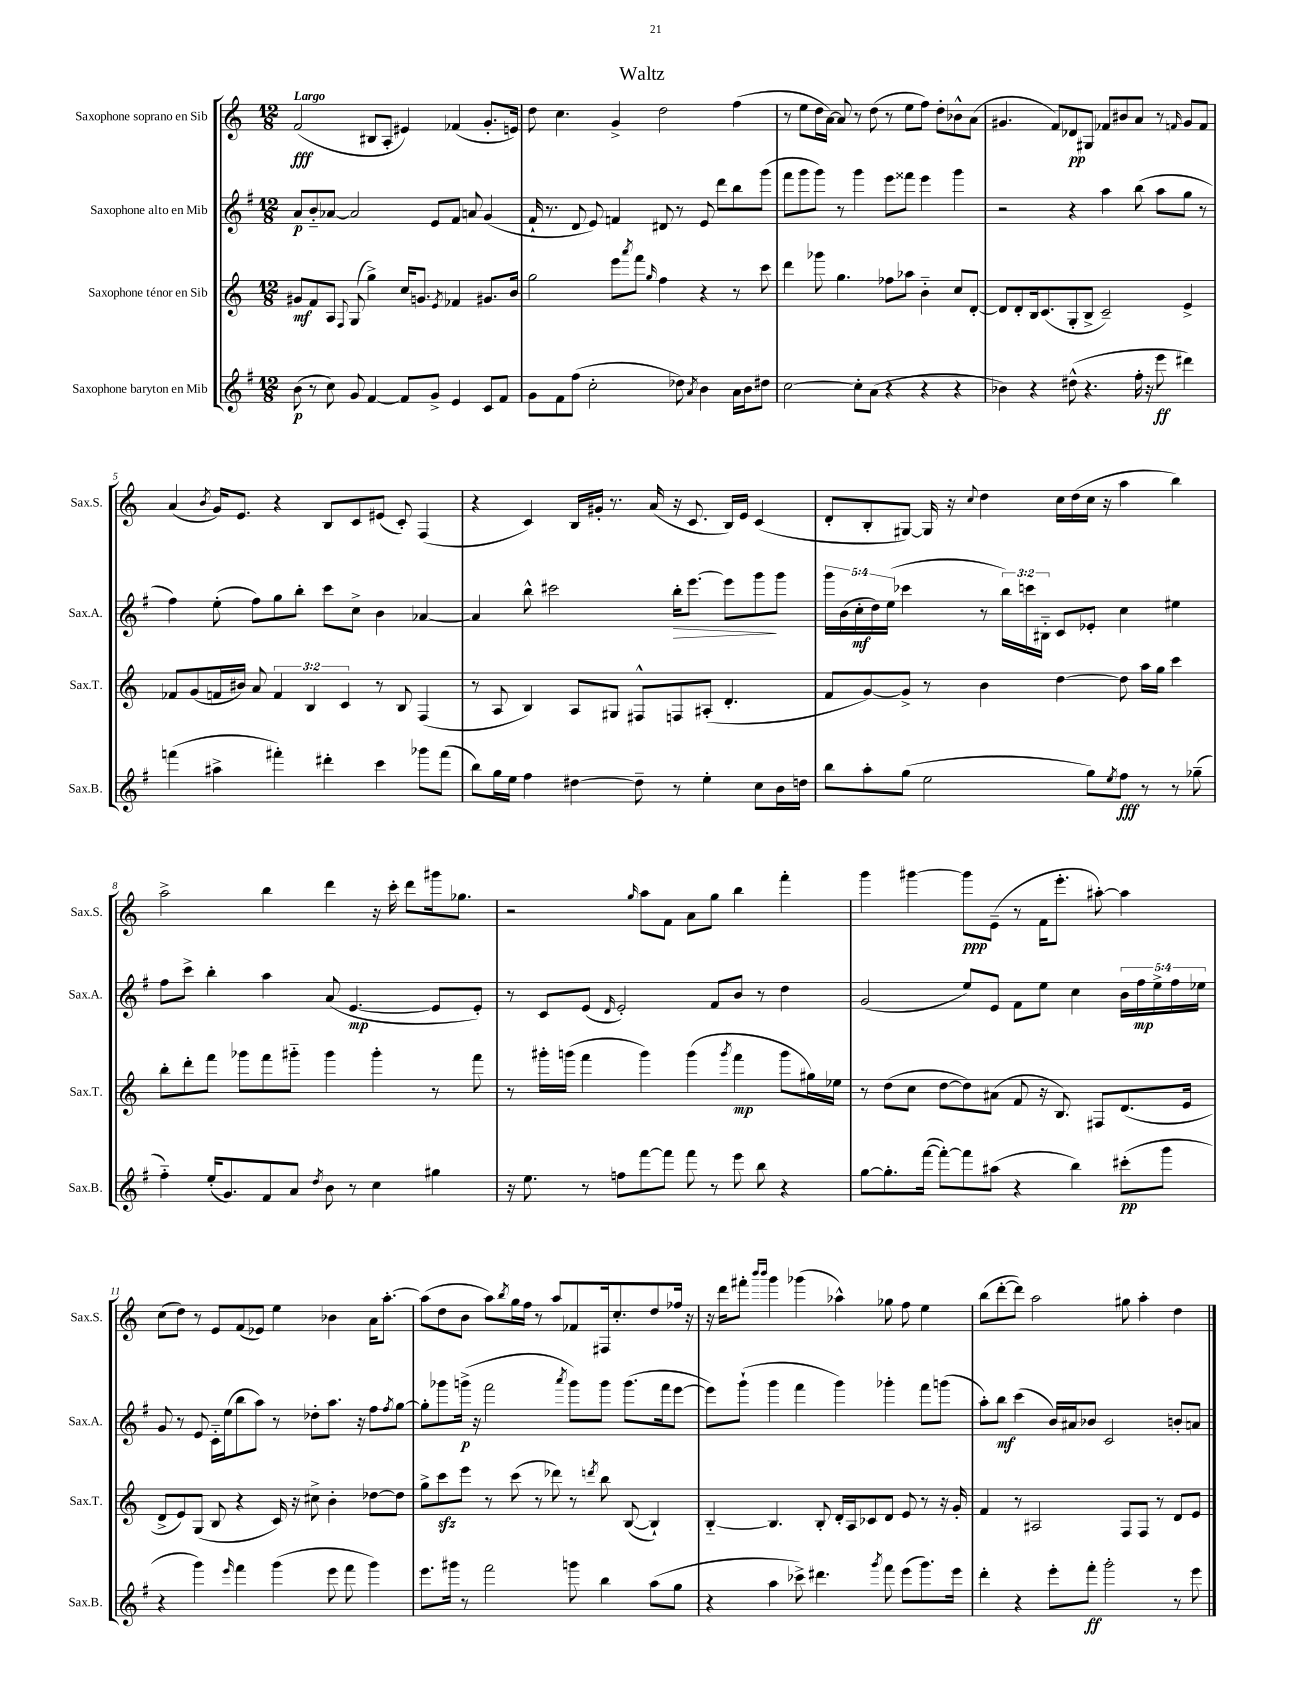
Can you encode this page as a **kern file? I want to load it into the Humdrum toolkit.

**kern	**dynam	**kern	**dynam	**kern	**dynam	**kern	**dynam
*part4	*part4	*part3	*part3	*part2	*part2	*part1	*part1
*staff4	*staff4	*staff3	*staff3	*staff2	*staff2	*staff1	*staff1
*I"Saxophone baryton en Mib	*	*I"Saxophone ténor en Sib	*	*I"Saxophone alto en Mib	*	*I"Saxophone soprano en Sib	*
*I'Sax.B.	*	*I'Sax.T.	*	*I'Sax.A.	*	*I'Sax.S.	*
*clefG2	*	*clefG2	*	*clefG2	*	*clefG2	*
*k[f#]	*	*k[]	*	*k[f#]	*	*k[]	*
*M12/8	*	*M12/8	*	*M12/8	*	*M12/8	*
=1	=1	=1	=1	=1	=1	=1	=1
!	!	!	!	!	!	!LO:TX:a:B:t=Largo	!
(8b\	p	8g#X/L	mf	8a/L	p	(2f/	fff
8r	.	8f/	.	8b/	.	.	.
8cc\)	.	8A/J	.	[8a-X/J	.	.	.
.	.	8qqF/	.	.	.	.	.
8g/	.	(8G/	.	2a-/]	.	.	.
[4f#/	.	4gg^\)	.	.	.	8B#X/L	.
.	.	.	.	.	.	8A'/J	.
8f#/L]	.	16cc/KL	.	.	.	4e#X/)	.
.	.	8.gn/J	.	.	.	.	.
8g^/J	.	.	.	8e/L	.	.	.
.	.	8qe/	.	.	.	.	.
4e/	.	4f-X/	.	8f#/J	.	(4f-X/	.
.	.	.	.	8an/	.	.	.
8c/L	.	8.g#X/L	.	(4g/	.	8.g'/L	.
8f#/J	.	.	.	.	.	.	.
.	.	16b/Jk	.	.	.	16en/Jk)	.
=2	=2	=2	=2	=2	=2	=2	=2
8g\L	.	2gg\	.	16f#`/	.	8dd\	.
.	.	.	.	8.r	.	.	.
8f#\	.	.	.	.	.	4.cc\	.
(8ff#\J	.	.	.	8d/	.	.	.
2cc'\	.	.	.	8e/)	.	.	.
.	.	8eee\L	.	4fn/	.	4g^/	.
.	.	8qaaa/	.	.	.	.	.
.	.	8fff\J	.	.	.	.	.
.	.	16qqgg/	.	.	.	.	.
.	.	4ff\	.	8d#X/	.	2dd\	.
8dd-X\)	.	.	.	8r	.	.	.
8qa/	.	.	.	.	.	.	.
4b\	.	4r	.	8e/	.	.	.
.	.	.	.	8ddd\L	.	.	.
16a\LL	.	8r	.	8bb\	.	(4ff\	.
16b\J	.	.	.	.	.	.	.
8dd#X\J	.	8ccc\	.	(8ggg\J	.	.	.
=3	=3	=3	=3	=3	=3	=3	=3
[2cc\	.	4ddd\	.	8fff#\L	.	8r	.
.	.	.	.	8ggg\	.	8ee\L	.
.	.	8ggg-X\	.	8ggg\J)	.	16dd\L	.
.	.	.	.	.	.	[16a\JJ)	.
.	.	4.gg\	.	8r	.	8a/]	.
8cc'\L]	.	.	.	4ggg\	.	8r	.
(8a\J	.	.	.	.	.	(8dd\	.
4r	.	8ff-X\L	.	8eee\L	.	8r	.
.	.	8aa-X\J	.	8fff##X\J	.	8ee\L	.
4r	.	4b\	.	4eee\	.	8ff\J)	.
.	.	.	.	.	.	8dd'\L	.
4r	.	8cc/L	.	4ggg\	.	8b-X^^\	.
.	.	[8d'/J	.	.	.	(8a\J	.
=4	=4	=4	=4	=4	=4	=4	=4
4b-X\)	.	8d/L]	.	2r	.	4.g#X/	.
.	.	8d'/	.	.	.	.	.
4r	.	16B/k	.	.	.	.	.
.	.	(8.c/	.	.	.	.	.
.	.	.	.	.	.	8f/L)	.
(8dd#X^^\	.	8G'/	.	4r	.	8d-X/	pp
4.r	.	8B^/J	.	.	.	8G#X/J	.
.	.	2c~/)	.	4aa\	.	8f-X/L	.
.	.	.	.	.	.	8b#X/	.
16ff#'\	.	.	.	(8bb\	.	8a/J	.
16r	.	.	.	.	.	.	.
8eee\	ff	.	.	8aa\L	.	8r	.
.	.	.	.	.	.	16qqfn/	.
4ddd#X\)	.	4e^/	.	8gg\J	.	8g#/L	.
.	.	.	.	8r	.	8f/J	.
!!LO:LB:g=z
=5	=5	=5	=5	=5	=5	=5	=5
(4fffn\	.	8f-X/L	.	4ff#\)	.	(4a/	.
.	.	(8g/	.	.	.	.	.
.	.	.	.	.	.	8qb/	.
4aa#X^\	.	16fn/L	.	(8ee'\	.	16g/KL)	.
.	.	16b#X/JJ)	.	.	.	8.e/J	.
.	.	8a/	.	8ff#\L)	.	.	.
4fff#X'\)	.	6f/	.	8gg\	.	4r	.
.	.	.	.	8bb'\J	.	.	.
.	.	6B/	.	.	.	.	.
4ddd#X'\	.	.	.	8ccc\L	.	8B/L	.
.	.	6c/	.	.	.	.	.
.	.	.	.	8cc^\J	.	8c/	.
4ccc\	.	8r	.	4b\	.	(8e#X/J	.
.	.	8B/	.	.	.	8c'/)	.
8ggg-X\L	.	(4F/	.	[4a-X/	.	(4F/	.
(8fff#\J	.	.	.	.	.	.	.
=6	=6	=6	=6	=6	=6	=6	=6
8bb\L)	.	8r	.	4a-/]	.	4r	.
16gg\L	.	8A/	.	.	.	.	.
16ee\JJ	.	.	.	.	.	.	.
4ff#\	.	4B/)	.	8bb^^\	.	4c/)	.
.	.	.	.	2ccc#X\	.	.	.
[4dd#X\	.	8A/L	.	.	.	16B/LL	.
.	.	.	.	.	.	16g#X'/JJ	.
.	.	8G#X/J	.	.	.	8.r	.
8dd#~\]	.	8F#X^^/L	.	.	.	.	.
.	.	.	.	.	.	(16a/	.
!	!	!	!	!	!LO:HP:b	!	!
8r	.	8Fn/	.	16bb'\KL	>	16r	.
.	.	.	.	[8.eee\J	.	8.c/	.
4ee'\	.	(8A#X'/J	.	.	.	.	.
.	.	4.d'/	.	8eee\L]	.	16B/LL)	.
.	.	.	.	.	.	16e/JJ	.
8cc\L	.	.	.	8ggg\	.	(4c/	.
16b\L	.	.	.	8ggg\J	]	.	.
16ddn\JJ	.	.	.	.	.	.	.
=7	=7	=7	=7	=7	=7	=7	=7
8bb\L	.	8f/L	.	20ggg\LL	.	8d'/L	.
.	.	.	.	(20b\	.	.	.
.	.	.	.	20cc'\	mf	.	.
8aa'\	.	[8g/)	.	.	.	8B'/	.
.	.	.	.	20dd\)	.	.	.
.	.	.	.	(20ee\JJ	.	.	.
(8gg\J	.	8g^/J]	.	4ccc-X\	.	[8G#X/J)	.
2ee\	.	8r	.	.	.	16G#/]	.
.	.	.	.	.	.	16r	.
.	.	.	.	.	.	8qqcc/	.
.	.	4b\	.	8r	.	4dd\	.
.	.	.	.	24bb\LL)	.	.	.
.	.	.	.	24cccn\	.	.	.
.	.	.	.	24B#X\JJ	.	.	.
.	.	[4dd\	.	8c/L	.	16cc\LL	.
.	.	.	.	.	.	(16dd\	.
8gg\L)	.	.	.	8e-X'/J	.	16cc\JJ	.
.	.	.	.	.	.	16r	.
8qee/	.	.	.	.	.	.	.
8ff#\J	fff	8dd\]	.	4cc\	.	4aa\	.
8r	.	16aa\LL	.	.	.	.	.
.	.	16gg\JJ	.	.	.	.	.
8r	.	4ccc\	.	4ee#X\	.	4bb\)	.
(8gg-X~\	.	.	.	.	.	.	.
!!LO:LB:g=z
=8	=8	=8	=8	=8	=8	=8	=8
4ff#\)	.	8bb'\L	.	8ff#\L	.	2aa^\	.
.	.	8ddd'\	.	8ccc^\J	.	.	.
(16ee'/KL	.	8fff\J	.	4bb'\	.	.	.
8.g/)	.	.	.	.	.	.	.
.	.	8ggg-X\L	.	.	.	.	.
8f#/	.	8fff\	.	4aa\	.	4bb\	.
8a/J	.	8ggg#X\J	.	.	.	.	.
8qdd/	.	.	.	.	.	.	.
8b\	.	4ggg#\	.	(8a/	.	4ddd\	.
8r	.	.	.	[4.e/	mp	.	.
4cc\	.	4ggg#'\	.	.	.	16r	.
.	.	.	.	.	.	16ccc'\	.
.	.	.	.	.	.	8ddd\L	.
4gg#X\	.	8r	.	8e/L]	.	16ggg#X\k	.
.	.	.	.	.	.	8.gg-X\J	.
.	.	8fff\	.	8e'/J)	.	.	.
=9	=9	=9	=9	=9	=9	=9	=9
16r	.	8r	.	8r	.	2r	.
8.ee\	.	.	.	.	.	.	.
.	.	16ggg#X'\LL	.	8c/L	.	.	.
.	.	(16gggn\JJ	.	.	.	.	.
8r	.	4fff\	.	(8e/J	.	.	.
.	.	.	.	16qqd/	.	.	.
8ffn\L	.	.	.	2e'/)	.	.	.
.	.	.	.	.	.	16qqgg/	.
[8fff#\	.	4ggg\)	.	.	.	8aa\L	.
8fff#\J]	.	.	.	.	.	8f\J	.
8fff#\	.	(4ggg\	.	.	.	8a\L	.
8r	.	.	.	8f#/L	.	8gg\J	.
.	.	8qggg/	.	.	.	.	.
8eee\	.	4fff\	mp	8b/J	.	4bb\	.
8bb\	.	.	.	8r	.	.	.
4r	.	8ggg\L	.	4dd\	.	4fff'\	.
.	.	16gg#X\L)	.	.	.	.	.
.	.	16ee-X\JJ	.	.	.	.	.
=10	=10	=10	=10	=10	=10	=10	=10
[8gg\L	.	8r	.	(2g/	.	4ggg\	.
8.gg'\]	.	(8dd\L	.	.	.	.	.
.	.	8cc\J	.	.	.	[4ggg#X\	.
([16fff#\Jk	.	.	.	.	.	.	.
8fff#'\L_)	.	[8dd\L	.	.	.	.	.
8fff#\]	.	8dd\])	.	8ee/L)	.	8ggg#\L]	ppp
(8aa#X\J	.	(8a#X\J	.	8e/J	.	(8e~\J	.
4r	.	8f/	.	8f#\L	.	8r	.
.	.	16r	.	8ee\J	.	16f\KL	.
.	.	8.B/)	.	.	.	8.eee'\J	.
4bb\)	.	.	.	4cc\	.	.	.
.	.	8F#X/L	.	.	.	[8aa#X'\)	.
(8ccc#X'\L	pp	(8.d/	.	20b\LL	.	4aa#\]	.
.	.	.	.	20ff#\	mp	.	.
.	.	.	.	20ee^\	.	.	.
8ggg\J	.	.	.	.	.	.	.
.	.	.	.	20ff#\	.	.	.
.	.	16e/Jk	.	.	.	.	.
.	.	.	.	20ee-X\JJ	.	.	.
!!LO:LB:g=z
=11	=11	=11	=11	=11	=11	=11	=11
4r	.	8d^/L	.	8g/	.	(8cc\L	.
.	.	8e/)	.	8r	.	8dd\J)	.
4ggg\)	.	(8G/J	.	8e/	.	8r	.
.	.	8B/	.	16c\LL	.	8e/L	.
.	.	.	.	(16ee\J	.	.	.
16qqeee/	.	.	.	.	.	.	.
4fff#\	.	4r	.	8bb\	.	(8f/	.
.	.	.	.	8aa\J)	.	8e-X/J)	.
(4ggg\	.	16c/)	.	8r	.	4ee\	.
.	.	16r	.	.	.	.	.
.	.	8cc#X^\	.	8dd-X'\L	.	.	.
8eee\	.	4b'\	.	8.aa\J	.	4b-X\	.
8fff#\	.	.	.	.	.	.	.
.	.	.	.	16r	.	.	.
4ggg\)	.	[8dd-X\L	.	8ff#\L	.	16a\KL	.
.	.	.	.	.	.	[8.aa'\J	.
.	.	.	.	8qff#/	.	.	.
.	.	8dd-\J]	.	[8gg\J	.	.	.
=12	=12	=12	=12	=12	=12	=12	=12
8.eee\L	.	8gg^\L	.	8gg'\L]	.	(8aa\L]	.
.	.	8ccczz\	.	8ggg-X\	.	8dd\	.
16ggg#X\Jk	.	.	.	.	.	.	.
8r	.	8eee\J	.	(16gggn^\Jk	p	8b\J	.
.	.	.	.	16r	.	.	.
2fff#\	.	8r	.	2fff#\	.	8aa\L)	.
.	.	.	.	.	.	8qbb/	.
.	.	(8ccc\	.	.	.	16gg\L	.
.	.	.	.	.	.	16ff\JJ	.
.	.	8r	.	.	.	8r	.
.	.	8ddd-X\)	.	.	.	8aa/L	.
.	.	.	.	8qaaa/	.	.	.
8gggn\	.	8r	.	8ggg\L)	.	8f-X/	.
.	.	8qdddn/	.	.	.	.	.
4bb\	.	8bb\	.	8ggg\J	.	16F#X/k	.
.	.	.	.	.	.	8.cc'/	.
.	.	([8B/	.	(8.ggg\L	.	.	.
(8aa\L	.	4B`/])	.	.	.	8dd/	.
.	.	.	.	16fff#\k	.	.	.
8gg\J	.	.	.	[8eee\J	.	16ff-X/Jk	.
.	.	.	.	.	.	16r	.
=13	=13	=13	=13	=13	=13	=13	=13
4r	.	[4B/	.	8eee\L])	.	16r	.
.	.	.	.	.	.	16ddd\KL	.
.	.	.	.	(8ggg`\J	.	8fff#X'\J	.
.	.	.	.	.	.	16qqbbb/LL	.
.	.	.	.	.	.	16qqbbb/JJ	.
4aa\	.	4.B/]	.	4ggg\	.	4ggg\	.
8ccc-X^\)	.	.	.	4fff#\	.	(4ggg-X\	.
4.ddd#X\	.	8B'/	.	.	.	.	.
.	.	16d'/LL	.	4ggg\)	.	4aa-X^^\)	.
.	.	16A/J	.	.	.	.	.
.	.	8c-X/	.	.	.	.	.
8qggg/	.	.	.	.	.	.	.
8fff#\	.	8d/J	.	4ggg-X'\	.	8gg-X\	.
(8eee\L	.	8e/	.	.	.	8ff\	.
8.ggg\)	.	8r	.	8fff#\L	.	4ee\	.
.	.	16r	.	(8gggn\J	.	.	.
16eee\Jk	.	16g'/	.	.	.	.	.
=14	=14	=14	=14	=14	=14	=14	=14
4ddd'\	.	4f/	.	8aa'\L)	.	(8bb\L	.
.	.	.	.	8bb\J	mf	[8ddd'\	.
4r	.	8r	.	(4ccc\	.	8ddd\J])	.
.	.	2A#X/	.	.	.	2aa\	.
8eee'\L	.	.	.	16b/LL)	.	.	.
.	.	.	.	16a#X/J	.	.	.
8fff#'\J	ff	.	.	8b-X/J	.	.	.
2ggg'\	.	.	.	2c/	.	.	.
.	.	8F/L	.	.	.	8gg#X\	.
.	.	8F/J	.	.	.	4aa'\	.
.	.	8r	.	.	.	.	.
8r	.	8d/L	.	8bn'/L	.	4dd\	.
8eee\	.	8e/J	.	8an/J	.	.	.
==	==	==	==	==	==	==	==
*-	*-	*-	*-	*-	*-	*-	*-
